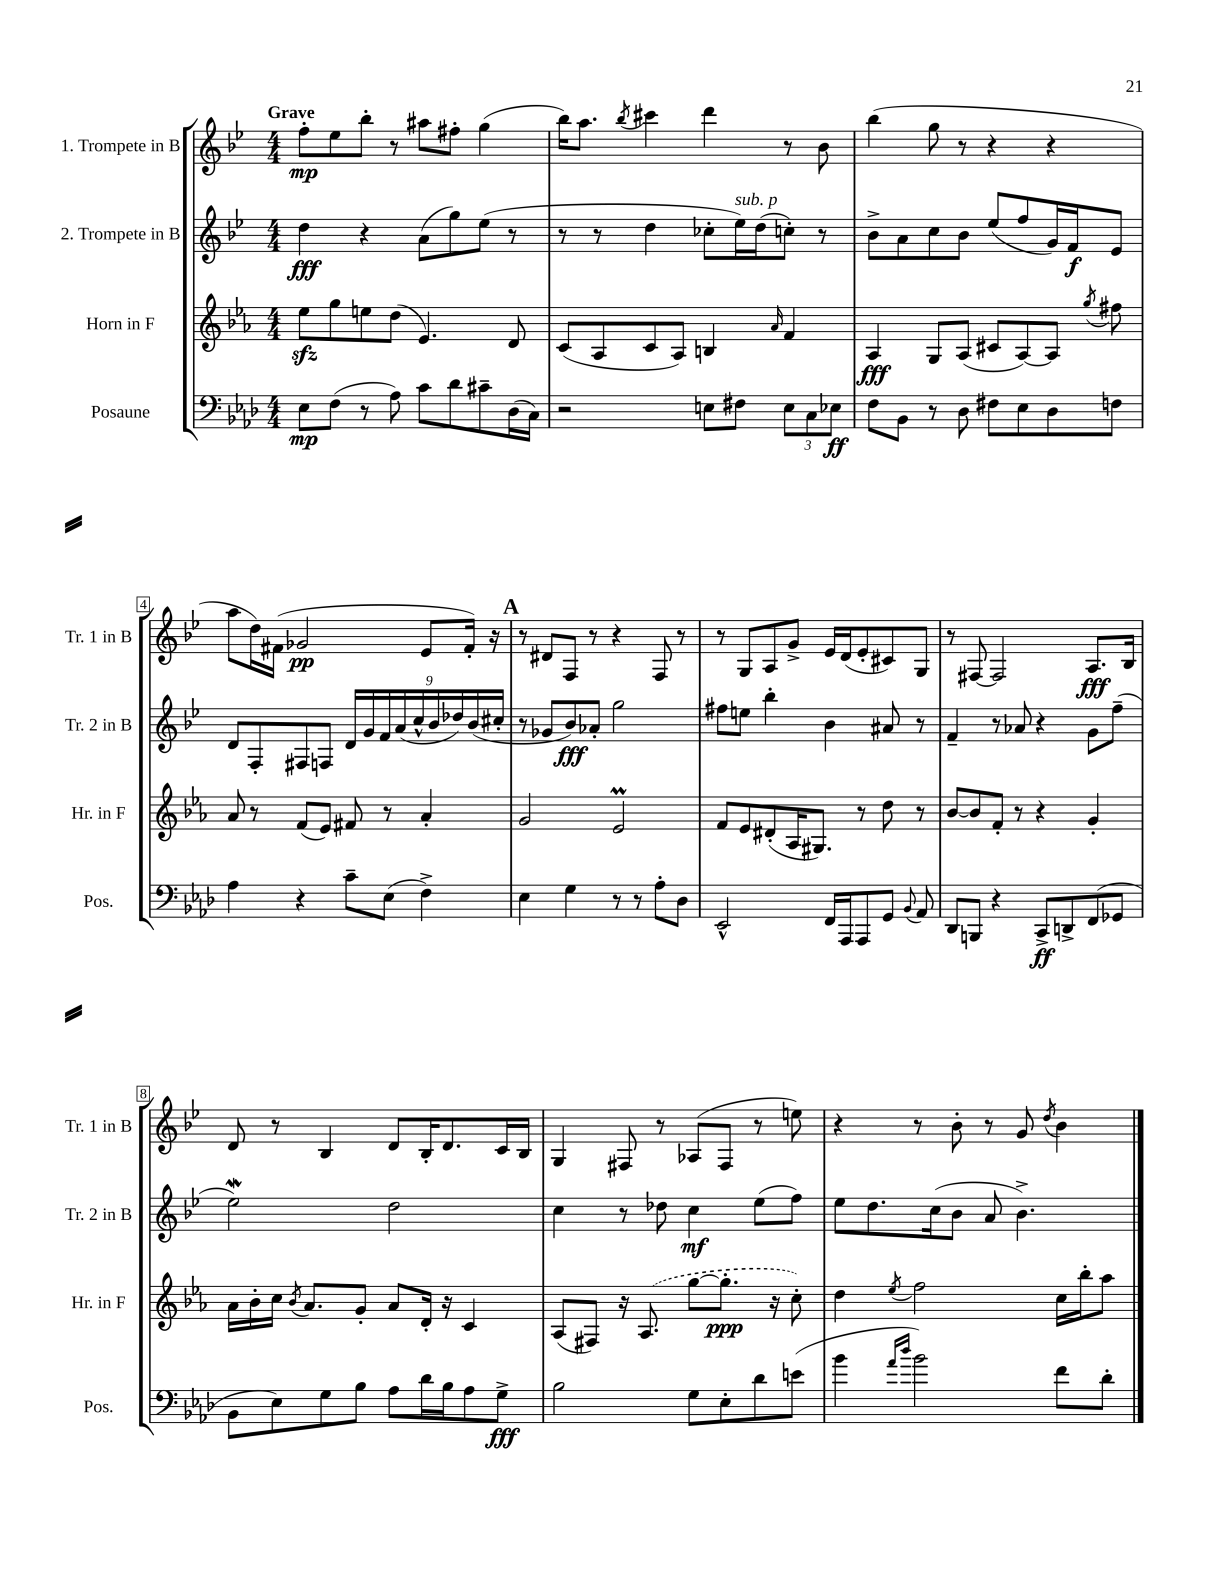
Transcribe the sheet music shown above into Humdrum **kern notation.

**kern	**kern	**kern	**kern
*staff4	*staff3	*staff2	*staff1
*clefF4	*clefG2	*clefG2	*clefG2
*k[b-e-a-d-]	*k[b-e-a-]	*k[b-e-]	*k[b-e-]
*M4/4	*M4/4	*M4/4	*M4/4
8E-	8ee-	4dd	8ff'
(8F	8gg	.	8ee-
8r	8ee	4r	8bb-'
8A-)	(8dd	.	8r
8c	4.e-)	(8a	8aa#
8d-	.	8gg)	8ff#'
8c#~	.	(8ee-	(4gg
(16D-	8d	8r	.
16C)	.	.	.
=	=	=	=
2r	(8c	8r	16bb-)
.	.	.	8.aa
.	8A-	8r	.
.	.	.	8qbb-
.	8c	4dd	4ccc#
.	8A-)	.	.
8E	4B	8cc-'	4ddd
8F#	.	16ee-)	.
.	.	(16dd	.
.	16qqa-	.	.
12E	4f	8cc')	8r
12C	.	.	.
.	.	8r	8b-
12E-	.	.	.
=	=	=	=
8F	4A-	8b-^	(4bb-
8BB-	.	8a	.
8r	8G	8cc	8gg
8D-	(8A-	8b-	8r
8F#	8c#	(8ee-	4r
8E-	[8A-)	8ff	.
8D-	8A-]	16g)	4r
.	.	16f	.
.	8qgg	.	.
8F	8ff#	8e-	.
=	=	=	=
4A-	8a-	8d	8aa
.	8r	8F'	16dd)
.	.	.	(16f#
4r	(8f	8F#	2g-
.	8e-)	8F	.
8c~	8f#	18d	.
.	.	18g	.
.	.	18f	.
(8E-	8r	.	.
.	.	(18a	.
.	.	18cc^^	.
4F^)	4a-'	.	8e-
.	.	18b-	.
.	.	18dd-)	.
.	.	.	16f#')
.	.	(18b-	.
.	.	.	16r
.	.	18cc#'	.
=	=	=	=
4E-	2g	8r	8r
.	.	8g-	8d#
4G	.	8b-)	8F
.	.	8a-'	8r
8r	2e-	2gg	4r
8r	.	.	.
8A-'	.	.	8F
8D-	.	.	8r
=	=	=	=
2EE-^^	8f	8ff#	8r
.	8e-	8ee	8G
.	(8d#'	4bb-'	8A
.	16A-	.	8g^
.	8.G#)	.	.
16FF	.	4b-	16e-
16AAA-	.	.	(16d
8AAA-	8r	.	8e-'
8GG	8dd	8a#	8c#)
8qqBB-	.	.	.
8AA-	8r	8r	8G
=	=	=	=
8DD-	[8b-	4f~	8r
8BBB	8b-]	.	[8F#
4r	8f'	8r	2F#]
.	8r	8a-	.
8CC^	4r	4r	.
8DD^	.	.	.
(8FF	4g'	8g	8.A
8GG-	.	(8ff~	.
.	.	.	16B-
=	=	=	=
8BB-	16a-	2ee-)	8d
.	16b-'	.	.
8E-)	16cc	.	8r
.	8qb-	.	.
.	8.a-	.	.
8G	.	.	4B-
8B-	8g'	.	.
8A-	8a-	2dd	8d
16d-	16d'	.	16B-'
16B-	16r	.	8.d
8A-	4c	.	.
8G^	.	.	16c
.	.	.	16B-
=	=	=	=
2B-	(8A-	4cc	4G
.	8F#)	.	.
.	16r	8r	8F#
.	(8.A-	.	.
.	.	8dd-	8r
8G	[8gg	4cc	(8A-
8E-'	8.gg']	.	8F#
8d-	.	(8ee-	8r
.	16r	.	.
(8e	8cc')	8ff)	8ee)
=	=	=	=
4b-	4dd	8ee-	4r
.	.	8.dd	.
16qqa-	.	.	.
16qqdd-	8qee-	.	.
2b-)	2ff	.	8r
.	.	(16cc	.
.	.	8b-	8b-'
.	.	8a	8r
.	.	4.b-^)	8g
.	.	.	8qdd
8f	16cc	.	4b-
.	16bb-'	.	.
8d-'	8aa-	.	.
==	==	==	==
*-	*-	*-	*-
